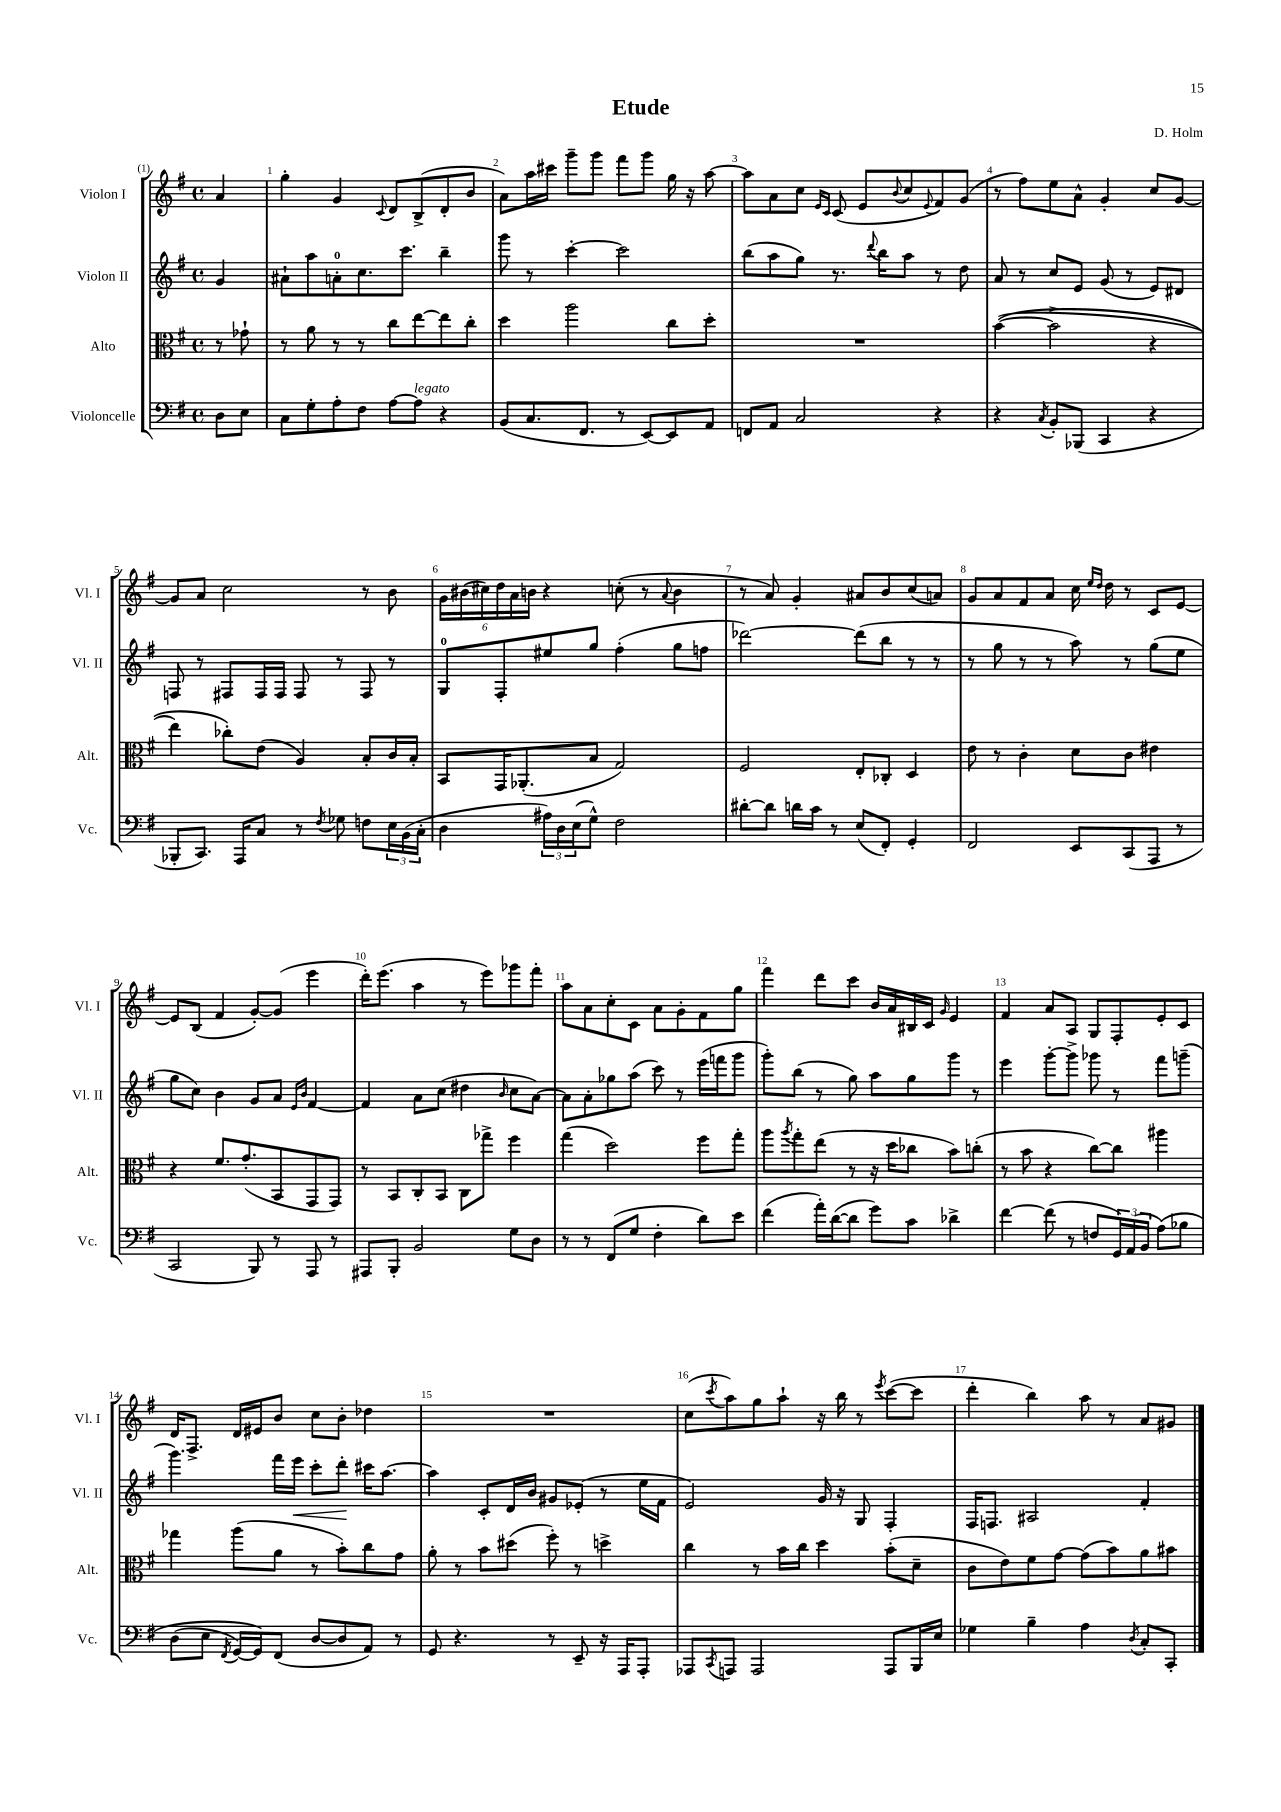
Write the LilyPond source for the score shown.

\header { title = "Etude" composer = "D. Holm" }
<<
\new StaffGroup <<
\new Staff = "s0" \with { instrumentName = "Violon I" shortInstrumentName = "Vl. I" } {
    \clef treble \key g \major \defaultTimeSignature \time 4/4 \partial 4
    a'4 |
    g''4-. g'4 \appoggiatura { c'8 } d'8 b8->( d'8-. b'8 |
    a'8) a''16 cis'''16 g'''8-- g'''8 fis'''8 g'''8 g''16 r16 a''8~ |
    a''8 a'8 c''8 \grace { e'16 c'16 } c'8( e'8 \appoggiatura { b'8 } c''8 \appoggiatura { e'8 } fis'8) g'8( |
    r8 fis''8) e''8 a'8-^ g'4-. c''8 g'8~ |
    g'8 a'8 c''2 r8 b'8 |
    \tuplet 6/4 { g'16 bis'16( cis''16) d''16 a'16 b'16 } r4 c''8-.( r8 \appoggiatura { a'8 } b'4 |
    r8 a'8) g'4-. ais'8 b'8 c''8( a'8) |
    g'8 a'8 fis'8 a'8 c''16 \grace { e''16 d''16 } d''16 r8 c'8 e'8~ |
    e'8 b8( fis'4 g'8~-.) g'8( e'''4 |
    d'''16-.) e'''8.( a''4 r8 e'''8) ges'''8 fis'''8-. |
    a''8 a'8 c''8-. c'8 a'8 g'8-. fis'8 g''8 |
    fis'''4 d'''8 c'''8 b'16 a'16 bis16 c'16 \grace { g'16 } e'4 |
    fis'4 a'8 a8 g8 fis8-. e'8-. c'8 |
    d'16 fis8.-> d'16 eis'16 b'8 c''8 b'8-. des''4 |
    R1 |
    c''8( \acciaccatura { c'''8 } a''8) g''8 a''8-! r16 b''16 r8 \acciaccatura { e'''8 } c'''8~( c'''8 |
    d'''4-. b''4) a''8 r8 a'8 gis'8 \bar "|." |
}
\new Staff = "s1" \with { instrumentName = "Violon II" shortInstrumentName = "Vl. II" } {
    \clef treble \key g \major \defaultTimeSignature \time 4/4 \partial 4
    g'4 |
    ais'8-! a''8 a'8-0-. c''8. c'''8. b''4-- |
    g'''8 r8 c'''4~-. c'''2 |
    b''8( a''8 g''8) r8. \appoggiatura { d'''8 } b''16 a''8 r8 d''8 |
    a'8 r8 c''8 e'8 g'8( r8 e'8) dis'8 |
    f8 r8 fis8 fis16 fis16 fis8 r8 fis8 r8 |
    g8-0 fis8-. eis''8 g''8 fis''4-.( g''8 f''8 |
    des'''2~) des'''8( b''8 r8 r8 |
    r8 g''8 r8 r8 a''8) r8 g''8( e''8 |
    g''8 c''8) b'4 g'8 a'8 \grace { e'16 b'16 } fis'4~ |
    fis'4 a'8 c''8( dis''4 \grace { b'16 } c''8 a'8~) |
    a'8 a'8-. ges''8 a''8( c'''8) r8 e'''16( f'''16 g'''8 |
    g'''8-.) b''8( r8 g''8) a''8 g''8 g'''8 r8 |
    e'''4 g'''8~-. g'''8-> ges'''8 r8 fis'''8 g'''8--( |
    g'''4.) fis'''16 e'''16\< c'''8-. d'''8-.\! cis'''16 a''8.~ |
    a''4 c'8-. d'16 b'16 gis'8 ees'8-.( r8 e''16 fis'16 |
    e'2) g'16 r16 g8 fis4-. |
    fis16 f8. ais2 fis'4-. \bar "|." |
}
\new Staff = "s2" \with { instrumentName = "Alto" shortInstrumentName = "Alt." } {
    \clef alto \key g \major \defaultTimeSignature \time 4/4 \partial 4
    r8 ges'8-! |
    r8 a'8 r8 r8 c''8 e''8~ e''8 c''8-. |
    d''4 a''2 c''8 d''8-. |
    R1 |
    b'4~(\( b'2-> r4 |
    e''4) ces''8-.\) e'8( a4) b8-. c'16 b16-. |
    b,8 g,16 aes,8.-.( b8 g2) |
    fis2 e8-. ces8-. d4 |
    e'8 r8 c'4-. d'8 c'8 eis'4 |
    r4 fis'8. g'8.-.( b,8 g,8 g,8) |
    r8 b,8 c8-. b,8 c8 ges''8-> fis''4 |
    g''4( d''2) fis''8 g''8-. |
    a''8 \acciaccatura { a''8 } g''8-. e''8( r8 r16 d''16 ces''8 b'8) c''8-.( |
    r8 b'8 r4 c''8~) c''8 ais''4 |
    ges''4 a''8( a'8 r8 b'8-.) c''8 g'8 |
    a'8-. r8 b'8 dis''8( fis''8-.) r8 d''4-> |
    c''4 r8 b'16 c''16 d''4 b'8-.( d'8-- |
    c'8 e'8) fis'8 g'8~ g'8( b'8) a'8 bis'8 \bar "|." |
}
\new Staff = "s3" \with { instrumentName = "Violoncelle" shortInstrumentName = "Vc." } {
    \clef bass \key g \major \defaultTimeSignature \time 4/4 \partial 4
    d8 e8 |
    c8 g8-. a8-. fis8 a8~ a8^\markup { \italic "legato" } r4 |
    b,8( c8. fis,8. r8 e,8~) e,8 a,8 |
    f,8 a,8 c2 r4 |
    r4 \acciaccatura { c8 } b,8-. bes,,8( c,4 r4 |
    bes,,8-. c,8.) a,,16 c8 r8 \acciaccatura { fis8 } ges8 f8 \tuplet 3/2 { e16 b,16( c16-. } |
    d4 \tuplet 3/2 { ais16) d16 e16( } g8-^) fis2 |
    dis'8~-. dis'8 d'16 c'16 r8 e8( fis,8-.) g,4-. |
    fis,2 e,8 c,8( a,,8 r8 |
    c,2 b,,8) r8 a,,8 r8 |
    ais,,8 b,,8-. b,2 g8 d8 |
    r8 r8 fis,8( g8 fis4-. d'8) e'8 |
    fis'4( a'16-.) d'16~( d'8 g'8) c'8 des'4-> |
    fis'4~ fis'8( r8 f8 \tuplet 3/2 { g,16) a,16( b,16 } a8)\( bes8 |
    d8( e8 \acciaccatura { fis,8 } g,16~) g,16\) fis,8( d8~ d8 a,8) r8 |
    g,8 r4. r8 e,8-- r16 a,,16 a,,8-. |
    aes,,8 \acciaccatura { c,8 } a,,8 a,,2 a,,8 b,,16 e16 |
    ges4 b4-- a4 \acciaccatura { d8 } c8-. c,8-. \bar "|." |
}
>>
>>
\layout { \context { \Score \override BarNumber.break-visibility = ##(#f #t #t) barNumberVisibility = #all-bar-numbers-visible } }
